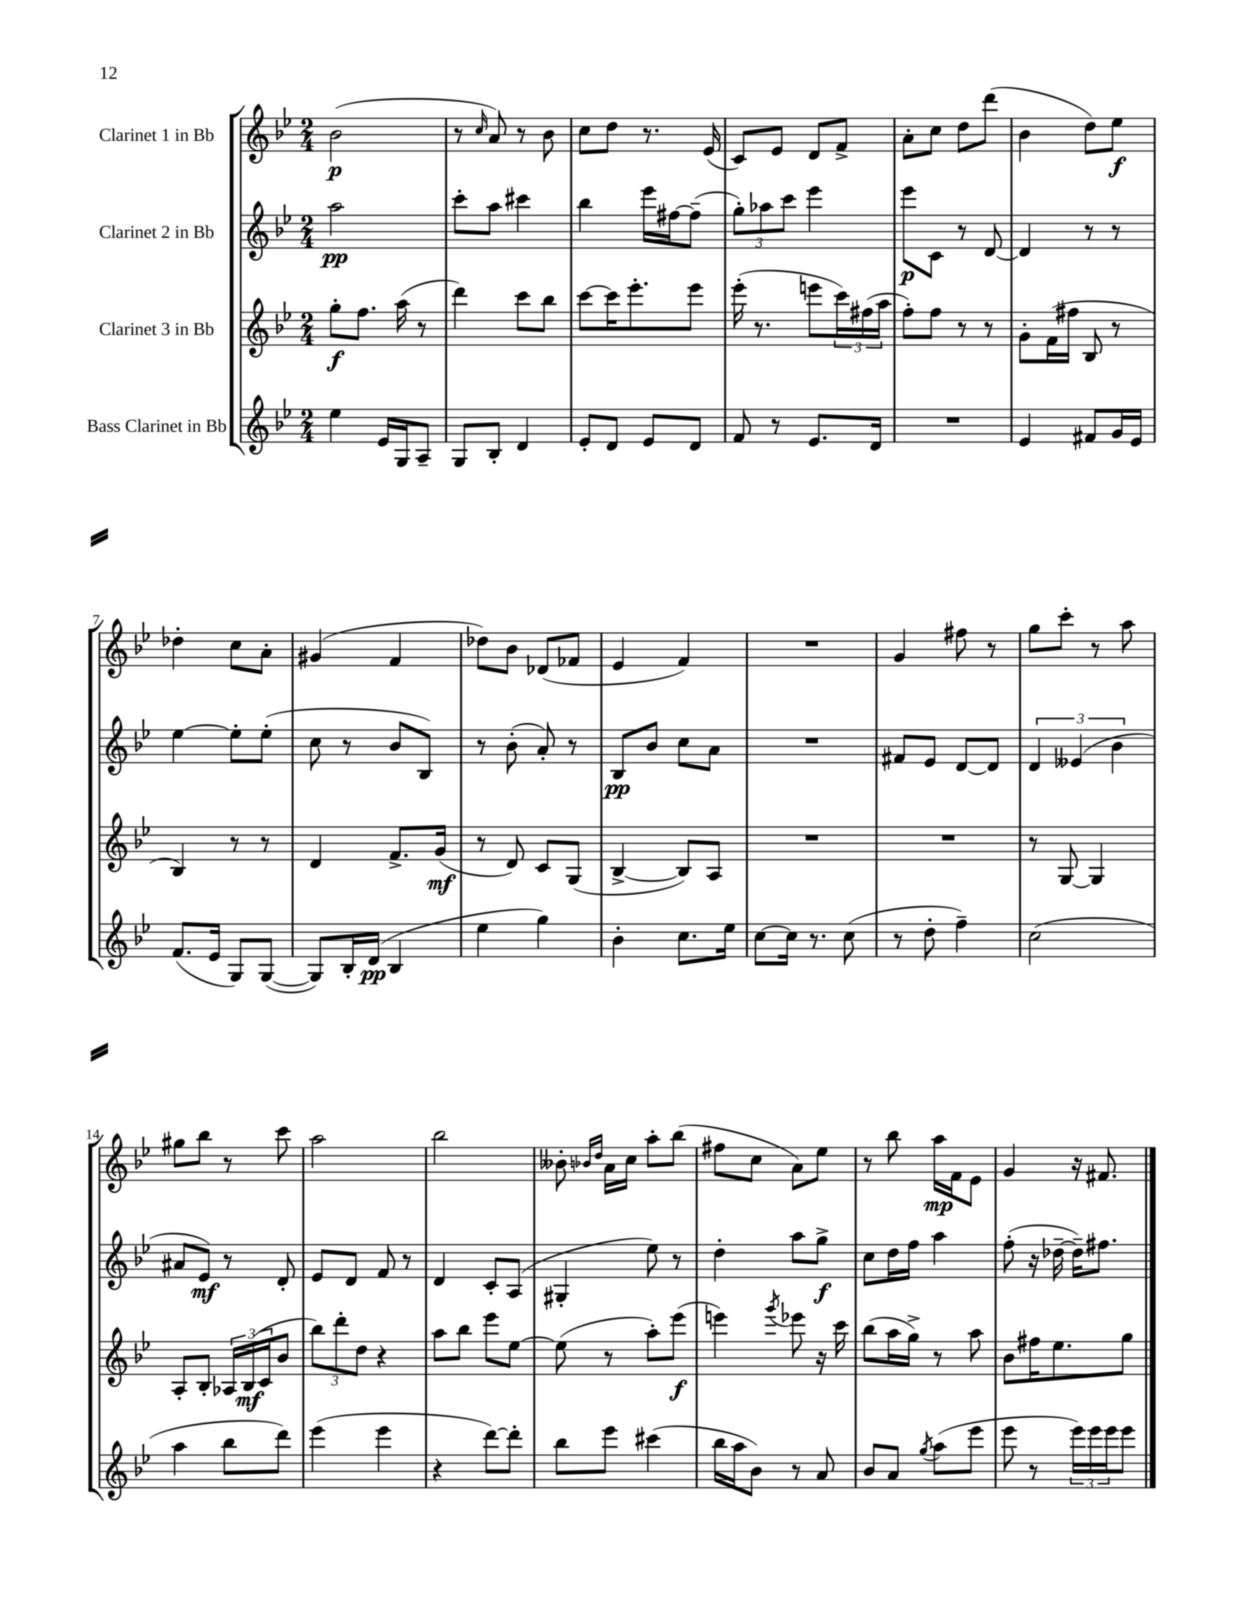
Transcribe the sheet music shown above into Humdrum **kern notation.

**kern	**dynam	**kern	**dynam	**kern	**dynam	**kern	**dynam
*part4	*part4	*part3	*part3	*part2	*part2	*part1	*part1
*staff4	*staff4	*staff3	*staff3	*staff2	*staff2	*staff1	*staff1
*I"Bass Clarinet in Bb	*	*I"Clarinet 3 in Bb	*	*I"Clarinet 2 in Bb	*	*I"Clarinet 1 in Bb	*
*clefG2	*	*clefG2	*	*clefG2	*	*clefG2	*
*k[b-e-]	*	*k[b-e-]	*	*k[b-e-]	*	*k[b-e-]	*
*M2/4	*	*M2/4	*	*M2/4	*	*M2/4	*
=1	=1	=1	=1	=1	=1	=1	=1
4ee-\	.	8gg'\L	f	2aa\	pp	(2b-\	p
.	.	8.ff\J	.	.	.	.	.
16e-/LL	.	.	.	.	.	.	.
16G/J	.	(16aa\	.	.	.	.	.
8A~/J	.	8r	.	.	.	.	.
=2	=2	=2	=2	=2	=2	=2	=2
8G/L	.	4ddd\)	.	8ccc'\L	.	8r	.
.	.	.	.	.	.	16qqcc/	.
8B-'/J	.	.	.	8aa\J	.	8a/)	.
4d/	.	8ccc\L	.	4ccc#X\	.	8r	.
.	.	8bb-\J	.	.	.	8b-\	.
=3	=3	=3	=3	=3	=3	=3	=3
8e-'/L	.	[8ccc\L	.	4bb-\	.	8cc\L	.
8d/J	.	16ccc\K]	.	.	.	8dd\J	.
.	.	8.eee-'\	.	.	.	.	.
8e-/L	.	.	.	16eee-\LL	.	8.r	.
.	.	.	.	[16ff#X\J	.	.	.
8d/J	.	8eee-\J	.	(8ff#~\J]	.	.	.
.	.	.	.	.	.	(16e-/	.
=4	=4	=4	=4	=4	=4	=4	=4
8f/	.	(16eee-'\	.	12gg'\L)	.	8c/L)	.
.	.	8.r	.	.	.	.	.
.	.	.	.	12aa-X\	.	.	.
8r	.	.	.	.	.	8e-/J	.
.	.	.	.	12ccc\J	.	.	.
8.e-/L	.	8eeen\L	.	4eee-\	.	8d/L	.
.	.	24ccc\L)	.	.	.	8f^/J	.
.	.	(24ff#X\	.	.	.	.	.
16d/Jk	.	.	.	.	.	.	.
.	.	24aa\JJ	.	.	.	.	.
=5	=5	=5	=5	=5	=5	=5	=5
2r	.	8ff'\L)	.	8eee-\L	p	8a'\L	.
.	.	8ff\J	.	8c\J	.	8cc\J	.
.	.	8r	.	8r	.	8dd\L	.
.	.	8r	.	[8d/	.	(8ddd\J	.
=6	=6	=6	=6	=6	=6	=6	=6
4e-/	.	8g'\L	.	4d/]	.	4b-\	.
.	.	(16f\L	.	.	.	.	.
.	.	16ff#X\JJ	.	.	.	.	.
8f#X/L	.	8B-/	.	8r	.	8dd\L)	.
16g/L	.	8r	.	8r	.	8ee-\J	f
16e-/JJ	.	.	.	.	.	.	.
!!LO:LB:g=z
=7	=7	=7	=7	=7	=7	=7	=7
(8.f/L	.	4B-/)	.	[4ee-\	.	4dd-X'\	.
16e-/Jk	.	.	.	.	.	.	.
8G/L)	.	8r	.	8ee-'\L]	.	8cc\L	.
([8G/J	.	8r	.	(8ee-'\J	.	8a'\J	.
=8	=8	=8	=8	=8	=8	=8	=8
8G/L])	.	4d/	.	8cc\	.	(4g#X/	.
16B-'/L	.	.	.	8r	.	.	.
(16d/JJ	pp	.	.	.	.	.	.
4B-/	.	8.f^/L	.	8b-/L	.	4f/	.
.	.	.	.	8B-/J)	.	.	.
.	.	(16g/Jk	mf	.	.	.	.
=9	=9	=9	=9	=9	=9	=9	=9
4ee-\	.	8r	.	8r	.	8dd-X\L)	.
.	.	8d/)	.	(8b-'\	.	8b-\J	.
4gg\)	.	8c/L	.	8a'/)	.	(8d-X/L	.
.	.	(8G/J	.	8r	.	8f-X/J	.
=10	=10	=10	=10	=10	=10	=10	=10
4b-'\	.	[4B-^/	.	8B-/L	pp	4e-/	.
.	.	.	.	8b-/J	.	.	.
8.cc\L	.	8B-/L])	.	8cc\L	.	4f/)	.
.	.	8A/J	.	8a\J	.	.	.
16ee-\Jk	.	.	.	.	.	.	.
=11	=11	=11	=11	=11	=11	=11	=11
[8cc\L	.	2r	.	2r	.	2r	.
16cc\Jk]	.	.	.	.	.	.	.
8.r	.	.	.	.	.	.	.
(8cc\	.	.	.	.	.	.	.
=12	=12	=12	=12	=12	=12	=12	=12
8r	.	2r	.	8f#X/L	.	4g/	.
8dd'\	.	.	.	8e-/J	.	.	.
4ff~\)	.	.	.	[8d/L	.	8ff#X\	.
.	.	.	.	8d/J]	.	8r	.
=13	=13	=13	=13	=13	=13	=13	=13
(2cc\	.	8r	.	6d/	.	8gg\L	.
.	.	[8G/	.	.	.	8ccc'\J	.
.	.	.	.	(6e--X/	.	.	.
.	.	4G/]	.	.	.	8r	.
.	.	.	.	6b-\	.	.	.
.	.	.	.	.	.	8aa\	.
!!LO:LB:g=z
=14	=14	=14	=14	=14	=14	=14	=14
4aa\	.	8A'/L	.	8a#X/L	.	8gg#X\L	.
.	.	8B-'/J	.	8e-/J)	mf	8bb-\J	.
8bb-\L	.	24A-X/LL	.	8r	.	8r	.
.	.	(24B-/	mf	.	.	.	.
.	.	24c/J	.	.	.	.	.
8ddd\J)	.	8b-/J	.	8d'/	.	8ccc\	.
=15	=15	=15	=15	=15	=15	=15	=15
(4eee-\	.	12bb-\L)	.	8e-/L	.	2aa\	.
.	.	12ddd'\	.	.	.	.	.
.	.	.	.	8d/J	.	.	.
.	.	12dd\J	.	.	.	.	.
4eee-\	.	4r	.	8f/	.	.	.
.	.	.	.	8r	.	.	.
=16	=16	=16	=16	=16	=16	=16	=16
4r	.	8aa\L	.	4d/	.	2bb-\	.
.	.	8bb-\J	.	.	.	.	.
[8ddd\L)	.	8eee-\L	.	8c'/L	.	.	.
8ddd'\J]	.	[8ee-\J	.	(8A/J	.	.	.
=17	=17	=17	=17	=17	=17	=17	=17
8bb-\L	.	(8ee-\]	.	4G#X'/	.	8b--X'\	.
.	.	.	.	.	.	16qqb-X/LL	.
.	.	.	.	.	.	16qqdd/JJ	.
8eee-\J	.	8r	.	.	.	16a\LL	.
.	.	.	.	.	.	16cc\JJ	.
(4ccc#X\	.	8aa'\L)	.	8ee-\)	.	8aa'\L	.
.	.	(8eee-\J	f	8r	.	(8bb-\J	.
=18	=18	=18	=18	=18	=18	=18	=18
16bb-\LL	.	4eeen\)	.	4dd'\	.	8ff#X\L	.
16aa\J	.	.	.	.	.	.	.
8b-\J)	.	.	.	.	.	8cc\J	.
.	.	8qggg/	.	.	.	.	.
8r	.	8eee-X\	.	8aa\L	.	8a\L)	.
8a/	.	16r	.	8gg^\J	f	8ee-\J	.
.	.	16ccc\	.	.	.	.	.
=19	=19	=19	=19	=19	=19	=19	=19
8b-/L	.	(8bb-\L	.	8cc\L	.	8r	.
8a/J	.	16aa\L	.	16dd\L	.	8bb-\	.
.	.	16gg^\JJ)	.	16ff\JJ	.	.	.
8qgg/	.	.	.	.	.	.	.
(8aa\L	.	8r	.	4aa\	.	16aa\LL	mp
.	.	.	.	.	.	16f\J	.
8eee-\J	.	8aa\	.	.	.	8e-\J	.
=20	=20	=20	=20	=20	=20	=20	=20
8eee-\	.	8b-\L	.	(8ff'\	.	4g/	.
8r	.	16ff#X\K	.	16r	.	.	.
.	.	8.ee-\	.	[16dd-X~\	.	.	.
24eee-\LL)	.	.	.	16dd-~\KL])	.	16r	.
24eee-\	.	.	.	.	.	.	.
.	.	.	.	8.ff#X\J	.	8.f#X/	.
24eee-\J	.	.	.	.	.	.	.
8eee-\J	.	8gg\J	.	.	.	.	.
==	==	==	==	==	==	==	==
*-	*-	*-	*-	*-	*-	*-	*-
